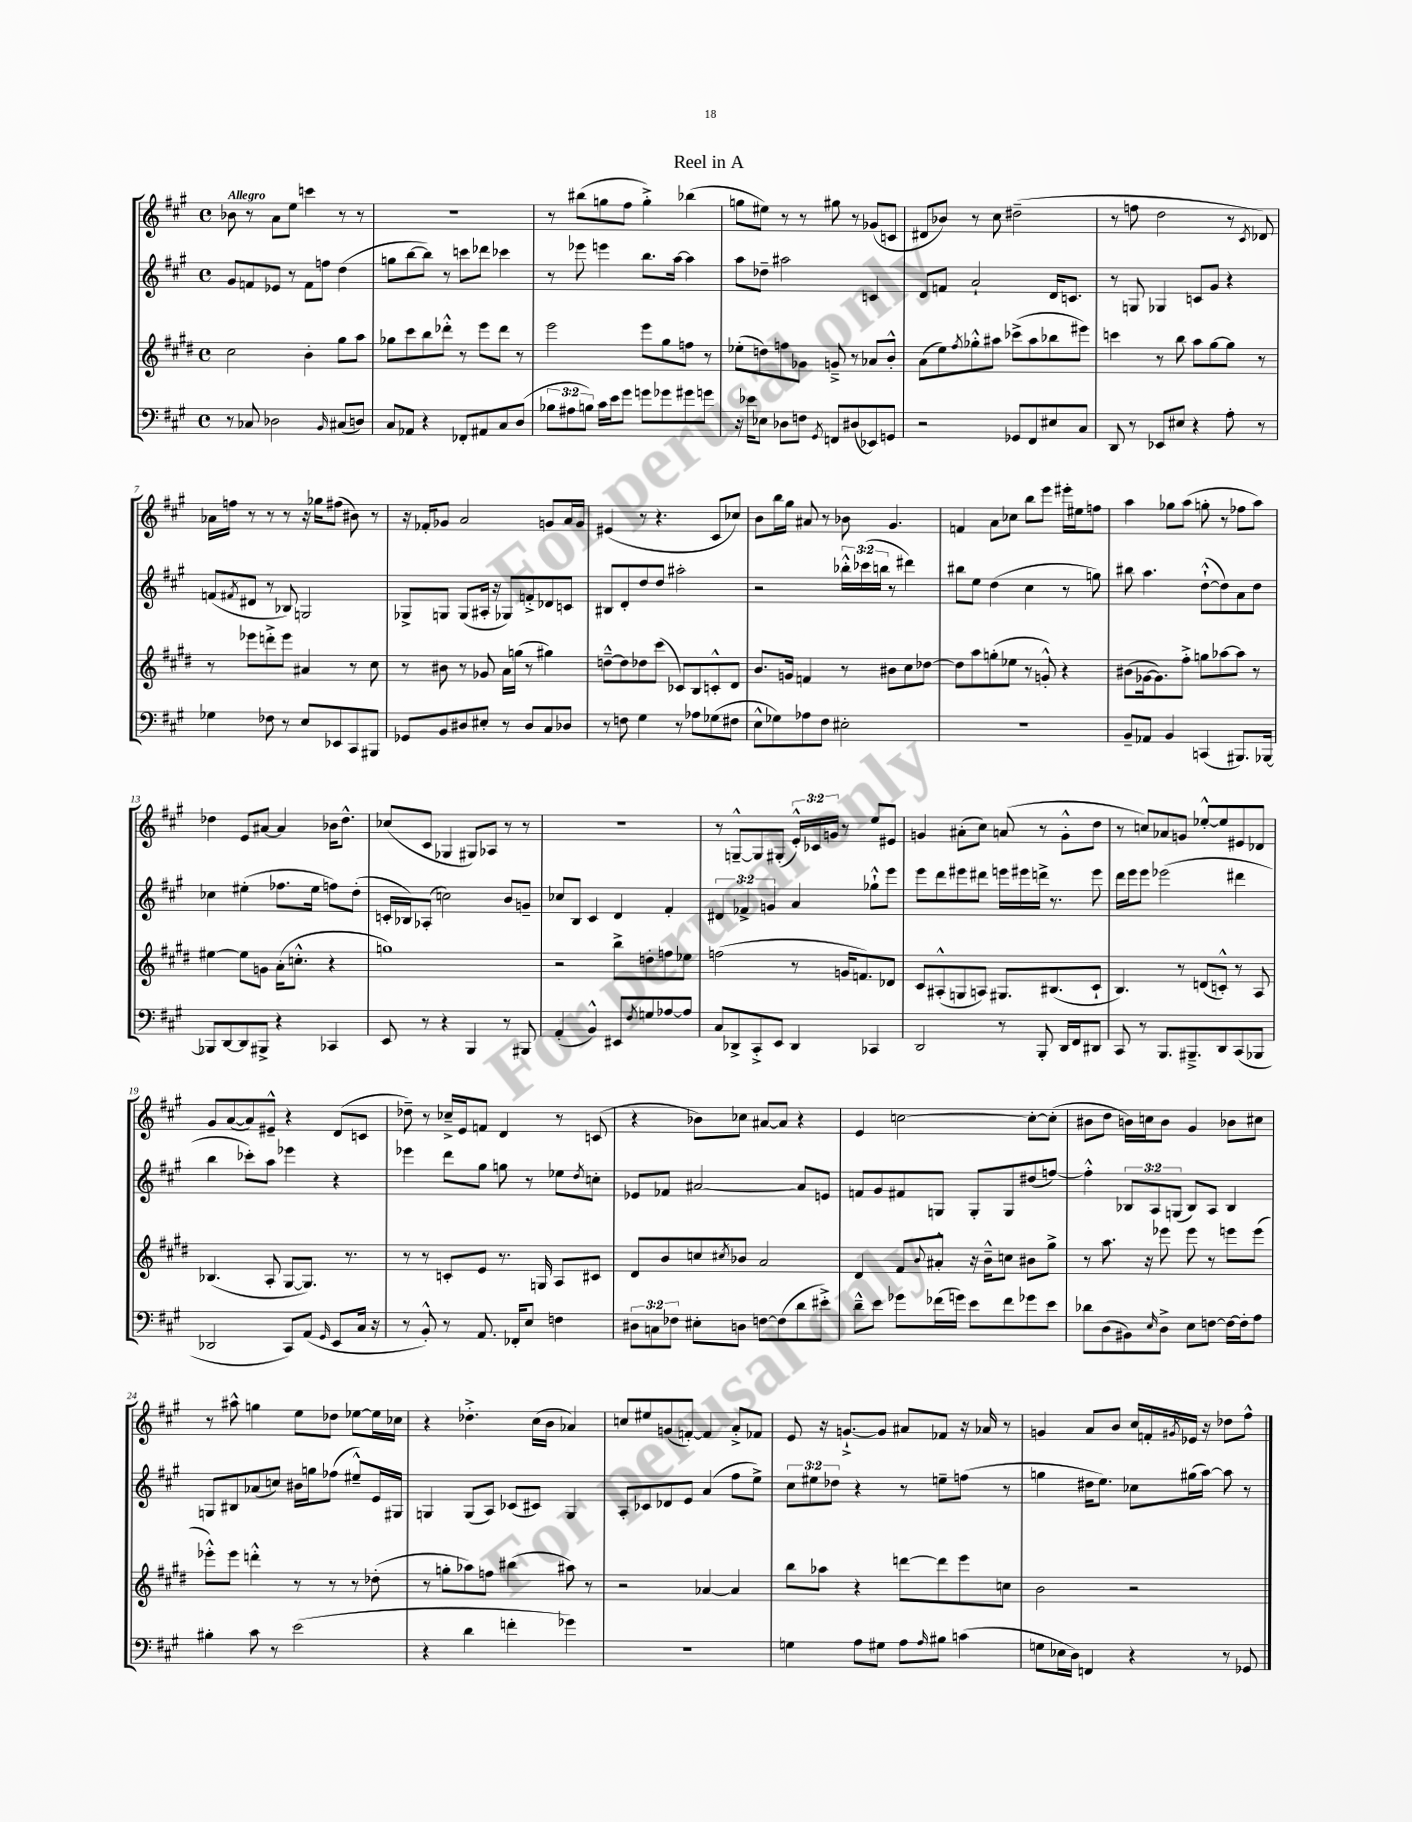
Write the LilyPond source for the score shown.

\header { title = "Reel in A" }
<<
\new StaffGroup <<
\new Staff = "s0" {
    \clef treble \key a \major \defaultTimeSignature \time 4/4 \override Staff.TupletNumber.text = #tuplet-number::calc-fraction-text \tempo "Allegro"
    bes'8 r8 a'8 e''8 c'''4 r8 r8 |
    R1 |
    r8 bis''8( g''8 fis''8 g''4-.->) bes''4( |
    g''8 eis''8) r8 r8 gis''8 r8 ges'8( c'8 |
    dis'8 bes'8) r8 cis''8 dis''2--( |
    r8 f''8 d''2 r8 \acciaccatura { cis'8 } des'8) |
    aes'16 f''16 r8 r8 r8 r16 ges''16 fis''8( bis'8) r8 |
    r16 fes'16-. ges'8 a'2 g'8 a'16 g'16 |
    eis'4( r8 r4. cis'8 ces''8) |
    b'8 b''16 gis''16 ais'8 r8 bes'8 gis'4. |
    f'4 a'8 ces''8 b''8 e'''8 eis'''16-. eis''16 f''8 |
    a''4 ges''8 a''8( g''8-. r8 fes''8 a''8) |
    des''4 e'8 ais'8~ ais'4 bes'16 des''8.-^ |
    ces''8( cis'8 ges4 gis8) aes8 r8 r8 |
    R1 |
    r8 g8~---^ g8 gis8-.( \tuplet 3/2 { e'16-.-^) ces'16 g'16 } r8 e''8 eis'8 |
    g'4 ais'8-.( cis''8) a'8( r8 g'8-.-^ d''8 |
    r8 c''8) aes'8 g'8 ees''8~-.-^ ees''8 eis'8 des'8 |
    gis'8 a'8~( a'8) eis'8---^ r4 d'8( c'8 |
    des''8--) r8 ces''16---> e'16 f'8 d'4 r8 c'8( |
    r4 bes'8) ces''8 ais'8~ ais'8 r4 |
    e'4 c''2~ c''8~-. c''8-.( |
    bis'8 d''8 b'16) c''16 b'8 gis'4 bes'8 cis''8 |
    r8 ais''8-^ g''4 e''8 des''8 ees''8~ ees''16 ces''16 |
    r4 des''4.-.-> cis''16( b'16 aes'4) |
    c''8 eis''8 g'8( f'8~-.) f'4 a'8-.-> fes'8 |
    e'8 r16 g'8.~-!-> g'8 ais'8 fes'8 r16 aes'16 r8 |
    g'4 a'8 b'8 cis''16 f'16-. \acciaccatura { gis'8 } ees'16 r16 des''8 fis''8-^ \bar "|." |
}
\new Staff = "s1" {
    \clef treble \key a \major \defaultTimeSignature \time 4/4 \override Staff.TupletNumber.text = #tuplet-number::calc-fraction-text
    gis'8 f'8 ees'8 r8 f'8 f''8 d''4( |
    g''8 b''8~ b''8) r8 c'''8 des'''8 ces'''4 |
    r8 ees'''8 e'''4 b''8. a''16~ a''4 |
    a''8 des''8-- ais''2 c'4 |
    d'8 f'8 a'2-! d'16 c'8. |
    r8 g8 ges4 c'8 gis'8 r4 |
    f'8( \acciaccatura { fis'8 } dis'8 r8 bes8) g2 |
    ges8-> g8 g8( ais16-. r16 ges8) f'8-.-> des'8 c'8 |
    bis8 d'8-. d''8 d''8 ais''2-. |
    r2 \tuplet 3/2 { bes''16-.-^ ces'''16( b''16 } r8 dis'''4) |
    bis''8 e''8 d''4( cis''4 r8 g''8) |
    bis''8 a''4. d''8~-!-^( d''8) a'8 d''8 |
    ces''4 eis''4-.( fes''8. eis''16 f''8) d''8-.( |
    c'16-. bes16) aes8-.( c''2) b'8 g'8-- |
    ces''8 b8 cis'4 d'4 fis'4-. |
    \tuplet 3/2 { dis'4 fes'4-> g'4 } a'4 ges''8-!-^ e'''8 |
    e'''8 d'''8 eis'''8 dis'''8 e'''16 eis'''16 d'''16-> r8. eis'''8 |
    d'''16 e'''16 e'''8 ees'''2( dis'''4 |
    b''4 ces'''8-.) a''8 ees'''4 r4 |
    ees'''4 d'''8 gis''8 g''8 r8 ees''8 \acciaccatura { d''8 } c''8-. |
    ees'8 fes'8 ais'2~ ais'8 e'8 |
    f'8 gis'8 fis'8 g8 g8-. g8 dis''8( f''8~) |
    f''4-.-^ \tuplet 3/2 { bes8 a8 g8( } bes8) a8 bes4 |
    g8 bis8 aes'8( c''8) bis'16 g''16 fes''8( eis''8---^) e'16 gis16 |
    g4 g8( a8) ces'8( cis'8) g4 |
    a8-. ces'8 des'8 e'8 a'4( fis''8 e''8->) |
    \tuplet 3/2 { cis''8 eis''8 des''8 } r4 r8 e''8-- f''8( r8 |
    g''4 dis''16 e''8.) ces''8 gis''16( a''16~) a''8 r8 \bar "|." |
}
\new Staff = "s2" {
    \clef treble \key e \major \defaultTimeSignature \time 4/4
    cis''2 b'4-. gis''8 a''8 |
    ges''8 cis'''8 b''8 des'''8-.-^ r8 e'''8 des'''8 r8 |
    e'''2 e'''8 gis''8 f''8 r8 |
    ees''8-.( d''8) f''8 ges'8 g'8---> r8 aes'8 b'8-.-^ |
    a'8( e''8) \acciaccatura { fis''8 } ges''8-.-^ ais''8 ces'''8->( ais''8 bes''8 eis'''8) |
    c'''4 r8 b''8 a''8 gis''8~ gis''8 r8 |
    r8 ees'''8 d'''8-.-> ees'''8 ais'4 r8 cis''8 |
    r8 bis'8 r8 ges'8 a'16 g''16( r8 gis''4) |
    d''8~---^ d''8 des''8 cis'''8( ces'8) b8 c'8-.-^ dis'8 |
    b'8. g'16 f'4 r8 bis'8 cis''8 des''8~ |
    des''8 a''8 g''8-.( ees''8 r8 g'8-.-^) r4 |
    bis'8( ges'16~ ges'8.) fis''8-.-> g''8 aes''8~ aes''8 r8 |
    eis''4~ eis''8 g'8 a'16-.( c''8.-.-^ r4 |
    g''1) |
    r2 b''8-> d''8-. f''8 ees''8 |
    f''2( r8 g'16 f'8.) des'8 |
    cis'8 ais8-.-^( g8 a8) gis8. bis8.( cis'8-! |
    b4.) r8 d'8( c'8-.-^) r8 a8 |
    bes4.( a8-. gis8~ gis8.) r8. |
    r8 r8 c'8-. e'8 r8. g16 a8 cis'8 |
    dis'8 b'8 c''8 \acciaccatura { cis''8 } bes'8 a'2 |
    dis'4 fis'8 \appoggiatura { b'8 } ais'8-.-^ r16 b'16---^ c''8 bis'8 gis''8-> |
    r8 a''8. r16 ees'''8 ees'''8 r8 e'''8 e'''8( |
    ees'''8-.-^) ees'''8 d'''4-.-^ r8 r8 r8 des''8-.( |
    r8 g''8-. aes''8) f''8 bis''4( ais''8) r8 |
    r2 aes'4~ aes'4 |
    b''8 aes''8 r4 d'''8~ d'''8 e'''8 c''8 |
    b'2 r2 \bar "|." |
}
\new Staff = "s3" {
    \clef bass \key a \major \defaultTimeSignature \time 4/4 \override Staff.TupletNumber.text = #tuplet-number::calc-fraction-text
    r8 ces8 des2 \grace { b,16 } cis8( d8) |
    cis8 aes,8 r4 fes,8-. ais,8 cis8 d8( |
    \tuplet 3/2 { bes8 ais8 b8) } cis'16 e'16 gis'8 g'8 ges'8 gis'8 g'8 |
    r16 ees'16 ees8 des8 f8 \acciaccatura { gis,8 } f,8 dis8( ees,8) g,8 |
    r2 ges,8 fis,8 eis8 cis8 |
    d,8 r8 ees,8 eis8 r4 a8-. r8 |
    ges4 fes8 r8 e8 ees,8 cis,8 bis,,8 |
    ges,8 b,8 dis8 eis8-. r8 dis8 cis8 des8 |
    r8 f8 gis4 r8 aes8 ges8( fis8 |
    e8-^ ges8) aes8 fis8 eis2-. |
    R1 |
    b,8-- aes,8 b,4 c,4( bis,,8.) bes,,16~ |
    bes,,8 d,8~ d,8 bis,,8-> r4 ces,4 |
    e,8 r8 r4 b,,4 r8 bis,,8 |
    a,4-.( b,4-^) eis,8 \acciaccatura { fis8 } g8 aes8~ aes8 |
    cis8 des,8-> cis,8-.-> e,8 des,4 ces,4 |
    d,2 r8 b,,8-. d,16 fis,16 dis,8 |
    cis,8 r8 b,,8. bis,,8.---> d,8 cis,8( bes,,8 |
    des,2 cis,8) a,8( \grace { gis,16 } e,8 cis16 r16 |
    r8 b,8-.-^) r8 a,8. fes,16-. e8 f4 |
    \tuplet 3/2 { dis8 c8 fes8 } eis8-. d8 f8~ f8( d'8 eis'8-.->) |
    d'8---^ e'8 ges'8 fes'16( g'16) e'8 fes'8 ges'8 e'8 |
    des'8 d8( bis,8) \grace { e16 } d8-> e8 f8~ f16~ f16-. a8 |
    bis4-. cis'8 r8 e'2( |
    r4 d'4 f'4-. ges'4) |
    R1 |
    g4 a8 gis8 a8 \grace { a16 } bis8 c'4( |
    g8 ees16 d16) f,4 r4 r8 ges,8 \bar "|." |
}
>>
>>
